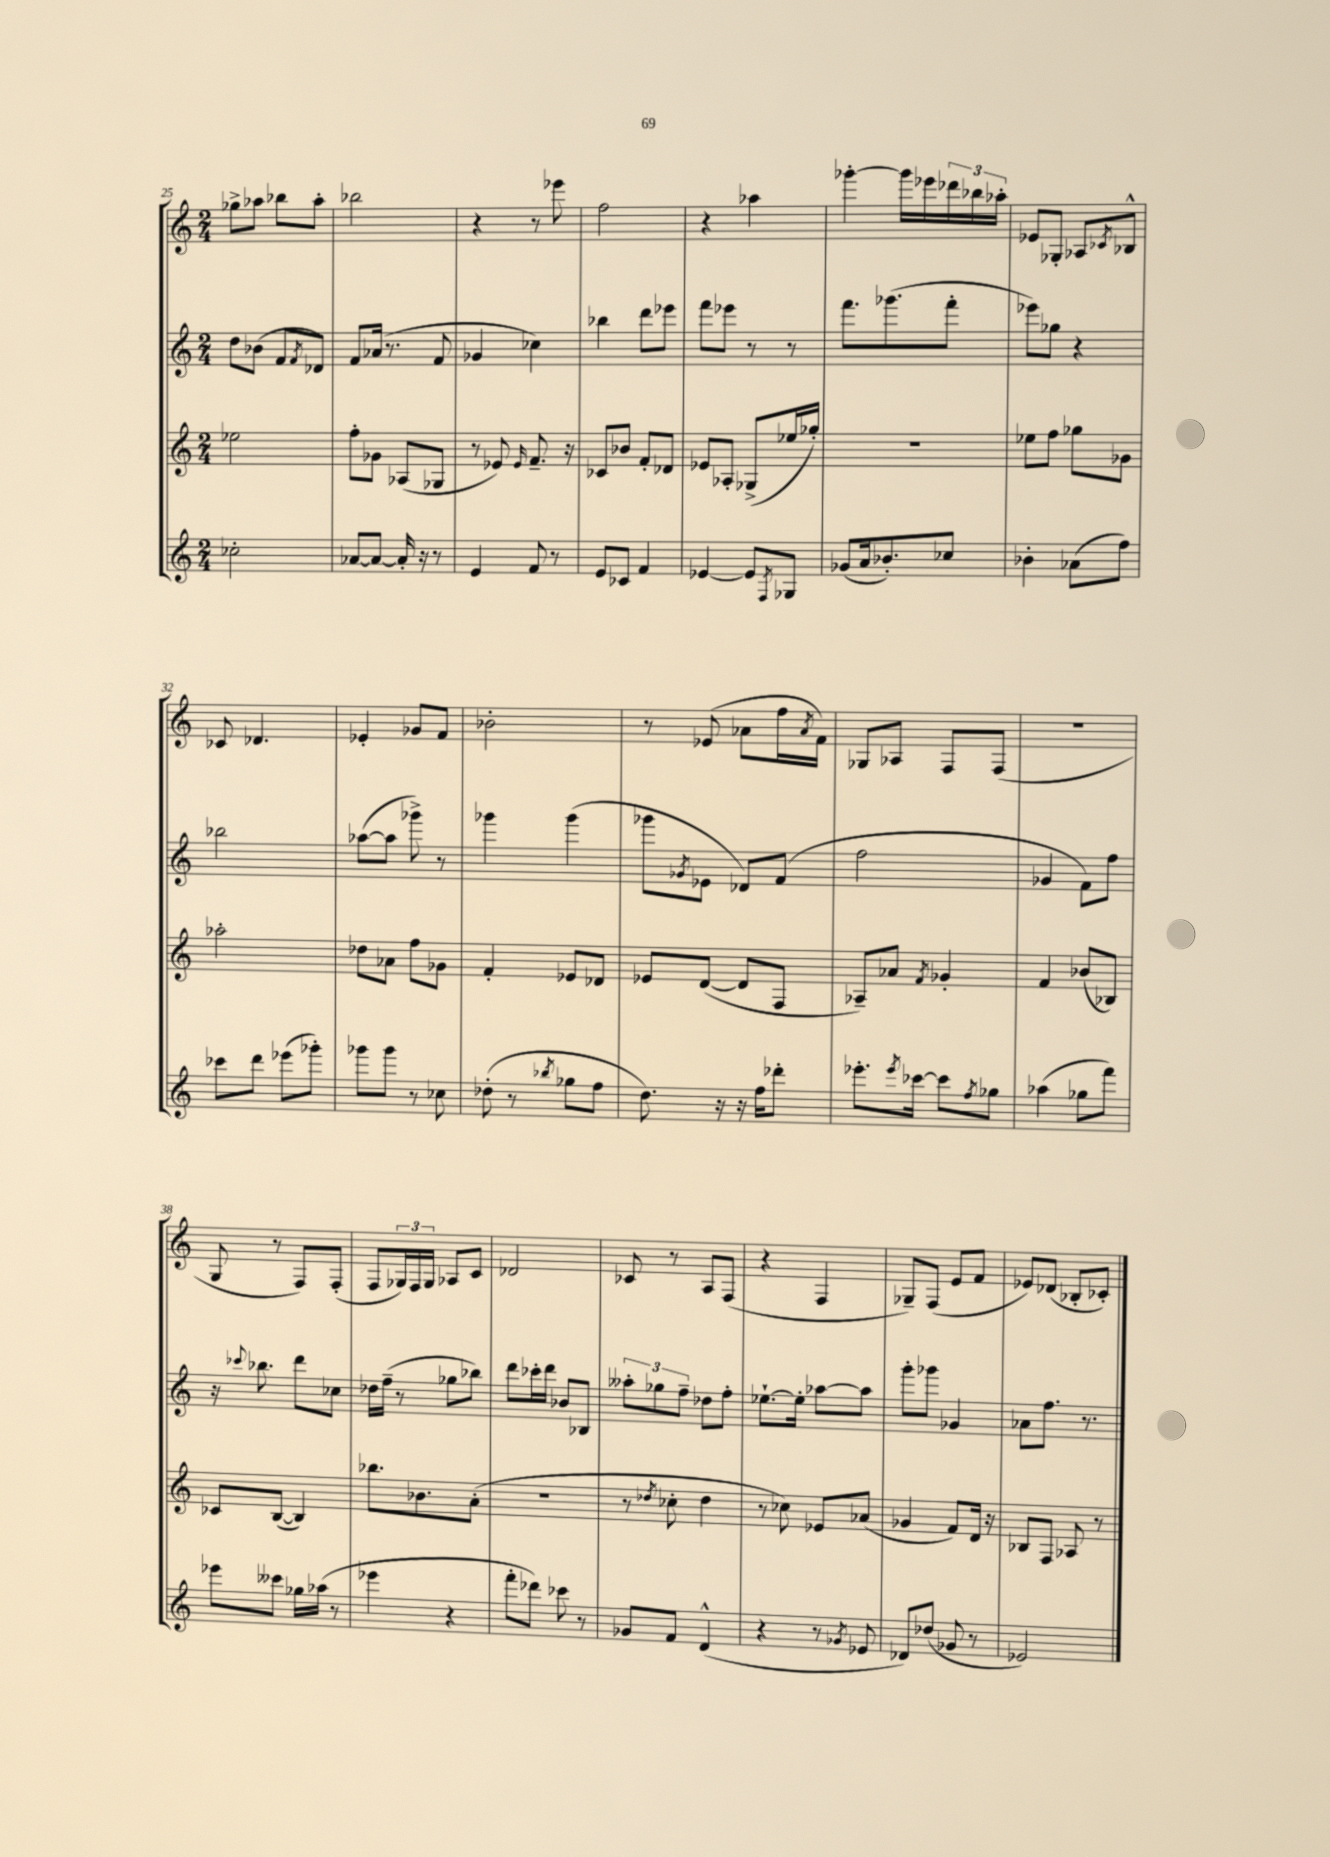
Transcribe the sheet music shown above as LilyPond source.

<<
\new StaffGroup <<
\new Staff = "s0" {
    \clef treble \key c \major \numericTimeSignature \time 2/4
    ges''8-> aes''8 bes''8 aes''8-. |
    bes''2 |
    r4 r8 ees'''8 |
    f''2 |
    r4 aes''4 |
    ges'''4~-. ges'''16 ees'''16 \tuplet 3/2 { des'''16 bes''16 aes''16-. } |
    ees'8 ges8-. aes8 \acciaccatura { ces'8 } bes8-^ |
    ces'8 des'4. |
    ees'4-. ges'8 f'8 |
    bes'2-. |
    r8 ees'8( aes'8 f''16 \acciaccatura { aes'8 } f'16) |
    ges8 aes8 f8 f8( |
    R2 |
    g8 r8 f8) f8-.( |
    f8 \tuplet 3/2 { ges16) f16 ges16 } aes8 c'8 |
    des'2 |
    ces'8 r8 a8 f8( |
    r4 f4 |
    ges8--) f8( e'8 f'8 |
    ees'8) des'8( bes8-. ces'8-.) \bar "|." |
}
\new Staff = "s1" {
    \clef treble \key c \major \numericTimeSignature \time 2/4
    d''8 bes'8( f'8 \acciaccatura { f'8 } des'8) |
    f'8 aes'16( r8. f'8 |
    ges'4 ces''4) |
    bes''4 d'''8 ees'''8 |
    f'''8 ees'''8 r8 r8 |
    f'''8. ges'''8.( f'''8-. |
    ees'''8) ges''8 r4 |
    bes''2 |
    aes''8~( aes''8 ges'''8->) r8 |
    ges'''4 ges'''4( |
    ges'''8 \acciaccatura { ges'8 } ees'8 des'8) f'8( |
    f''2 |
    ges'4 f'8) f''8 |
    r16 \appoggiatura { ces'''8 } bes''8. d'''8 ces''8 |
    des''16 f''16--( r8 ges''8 bes''8) |
    d'''8 ces'''16-. d'''16 bes'8 bes8 |
    \tuplet 3/2 { aeses''8-. ges''8 f''8-- } des''8 f''8-. |
    ees''8.~-! ees''16-. aes''8~ aes''8 |
    g'''8-. ges'''8 ges'4 |
    aes'8 f''8. r8. \bar "|." |
}
\new Staff = "s2" {
    \clef treble \key c \major \numericTimeSignature \time 2/4
    ees''2 |
    f''8-. ges'8 aes8( ges8 |
    r8 ees'8) \grace { ees'16 } f'8.-- r16 |
    ces'8 bes'8 f'8-. des'8 |
    ees'8 aes8-. ges8->( ees''16 ges''16-.) |
    r2 |
    ees''8 f''8 ges''8 ges'8 |
    aes''2-. |
    des''8 aes'8 f''8 ges'8 |
    f'4-. ees'8 des'8 |
    ees'8 d'8~( d'8 f8 |
    aes8--) aes'8 \acciaccatura { f'8 } ges'4-. |
    f'4 bes'8( bes8) |
    ces'8 b8~( b4) |
    bes''8. bes'8. a'8-.( |
    R2 |
    r8 \acciaccatura { des''8 } ces''8-. des''4 |
    r8 ces''8) ees'8 aes'8( |
    ges'4 f'8) d'16 r16 |
    bes8 f8 aes8 r8 \bar "|." |
}
\new Staff = "s3" {
    \clef treble \key c \major \numericTimeSignature \time 2/4
    ces''2-. |
    aes'8~ aes'8~ aes'16-. r16 r8 |
    e'4 f'8 r8 |
    e'8 ces'8 f'4 |
    ees'4~ ees'8 \acciaccatura { f8 } ges8 |
    ges'8( a'16 bes'8.-.) ces''8 |
    bes'4-. aes'8( f''8) |
    ces'''8 d'''8 ees'''8( ges'''8-.) |
    ges'''8 ges'''8 r8 ces''8 |
    des''8-.( r8 \acciaccatura { bes''8 } ges''8 f''8 |
    d''8.) r16 r16 f''16 des'''8-. |
    ees'''8.-. \acciaccatura { ees'''8 } ces'''16~ ces'''8 \acciaccatura { f''8 } ges''8 |
    aes''4( ges''8 f'''8) |
    ees'''8 ceses'''8 ges''16 aes''16( r8 |
    ees'''4 r4 |
    f'''8-. des'''8) ces'''8 r8 |
    ges'8 f'8 d'4-^( |
    r4 r8 \acciaccatura { ges'8 } ees'8 |
    des'8) des''8( ges'8 r8 |
    ees'2) \bar "|." |
}
>>
>>
\layout { \context { \Score currentBarNumber = #25 } }
